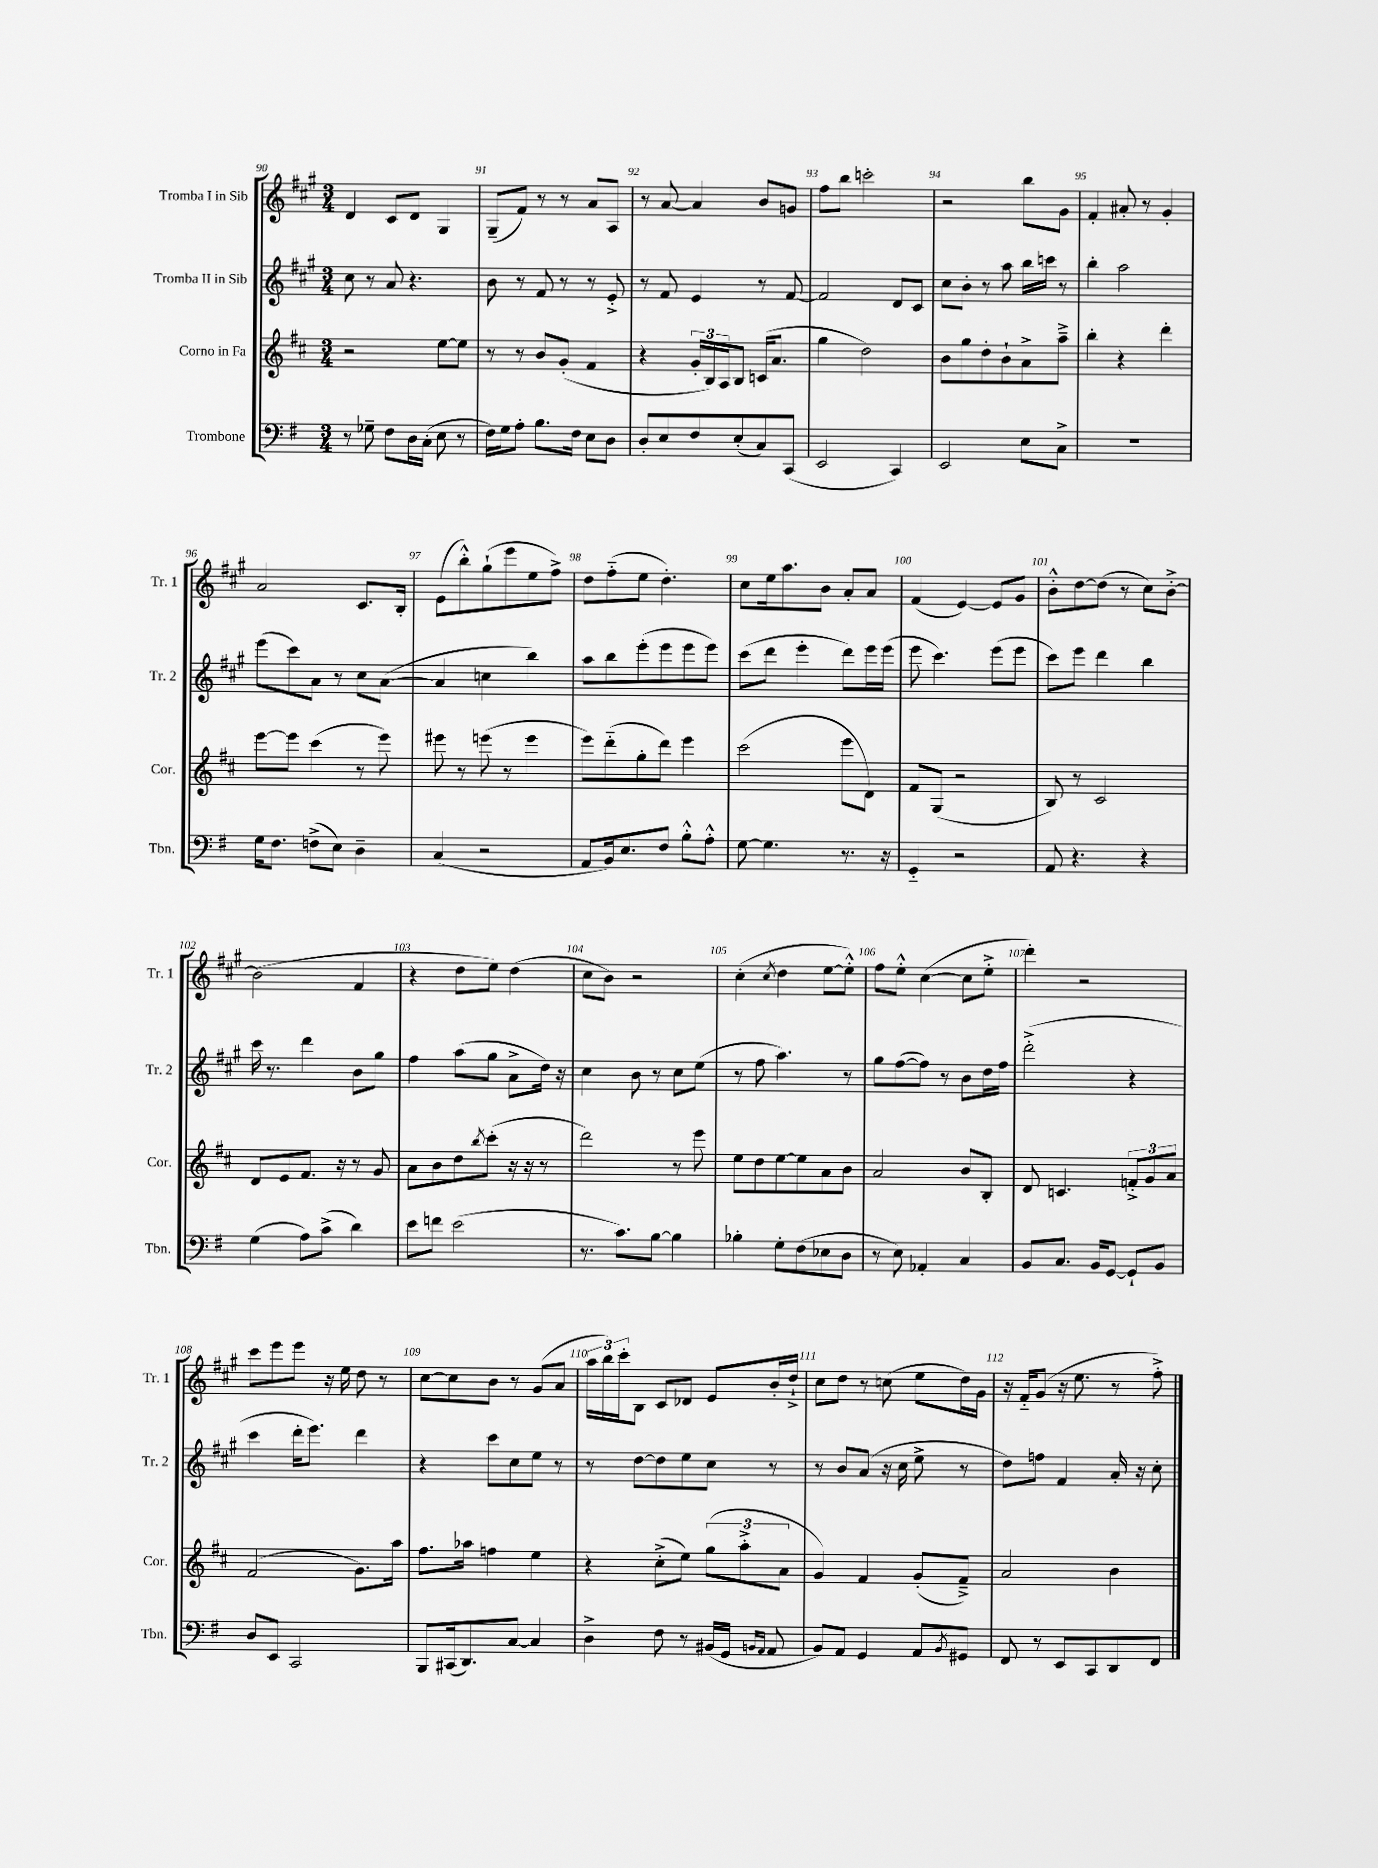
<<
\new StaffGroup <<
\new Staff = "s0" \with { instrumentName = "Tromba I in Sib" shortInstrumentName = "Tr. 1" } {
    \clef treble \key a \major \numericTimeSignature \time 3/4
    d'4 cis'8 d'8 gis4 |
    gis8--( fis'8) r8 r8 a'8 a8 |
    r8 a'8~ a'4 b'8 g'8 |
    fis''8 b''8 c'''2-. |
    r2 b''8 gis'8 |
    fis'4-. ais'8-. r8 gis'4-. |
    a'2 cis'8. b16-. |
    e'8( b''8-.-^) gis''8-!( e'''8 e''8 fis''8->) |
    d''8 fis''8-_( e''8 d''4.-.) |
    cis''8 e''16 a''8. b'8 a'8-. a'8 |
    fis'4( e'4~) e'8 gis'8 |
    b'8-.-^ d''8~ d''8( r8 cis''8) b'8~-.-> |
    b'2( fis'4 |
    r4 d''8 e''8) d''4( |
    cis''8 b'8) r2 |
    cis''4-.( \acciaccatura { cis''8 } d''4 e''8~ e''8-.-^) |
    fis''8 e''8-.-^ cis''4~( cis''8 e''8-.-> |
    d'''4-.) r2 |
    cis'''8 e'''8 e'''8 r16 e''16 d''8 r8 |
    cis''8~ cis''8 b'8 r8 gis'8( a'8 |
    \tuplet 3/2 { a''16 b''16) cis'''16-. } b8 cis'8 des'8 e'8 b'16-. d''16-!-> |
    cis''8 d''8 r8 c''8( e''8 d''16) gis'16 |
    r16 fis'16-_ gis'8( r16 e''8. r8 fis''8-.->) \bar "|." |
}
\new Staff = "s1" \with { instrumentName = "Tromba II in Sib" shortInstrumentName = "Tr. 2" } {
    \clef treble \key a \major \numericTimeSignature \time 3/4
    cis''8 r8 a'8 r4. |
    b'8 r8 fis'8 r8 r8 e'8-.-> |
    r8 fis'8 e'4 r8 fis'8~ |
    fis'2 d'8 cis'8 |
    cis''8 b'8-. r8 a''8 b''16 c'''16 r8 |
    b''4-. a''2 |
    e'''8( cis'''8) a'8 r8 cis''8 a'8~( |
    a'4 c''4 b''4) |
    a''8 b''8 e'''8-.( e'''8 e'''8 e'''8) |
    cis'''8( d'''8 e'''4-. d'''8) e'''16 e'''16( |
    e'''8 cis'''4.) e'''8( e'''8 |
    cis'''8) e'''8 d'''4 b''4 |
    cis'''16 r8. d'''4 b'8 gis''8 |
    fis''4 a''8( gis''8 a'8-> d''16) r16 |
    cis''4 b'8 r8 cis''8 e''8( |
    r8 fis''8 a''4.) r8 |
    gis''8 fis''8~( fis''8) r8 b'8 d''16 fis''16 |
    d'''2-.->( r4 |
    cis'''4 d'''16-. e'''8.) d'''4 |
    r4 cis'''8 cis''8 e''8 r8 |
    r8 d''8~ d''8 e''8 cis''8 r8 |
    r8 b'8 a'8( r16 cis''16 e''8-> r8 |
    d''8) f''8 fis'4 a'16-. r16 cis''8-. \bar "|." |
}
\new Staff = "s2" \with { instrumentName = "Corno in Fa" shortInstrumentName = "Cor." } {
    \clef treble \key d \major \numericTimeSignature \time 3/4
    r2 e''8~ e''8 |
    r8 r8 b'8 g'8-.( fis'4 |
    r4 \tuplet 3/2 { g'16-. b16) a16 } b8 c'16( a'8. |
    g''4 d''2) |
    b'8 g''8 d''8-. b'8-! a'8-> a''8---> |
    b''4-. r4 d'''4-. |
    e'''8~ e'''8 cis'''4( r8 e'''8) |
    eis'''8 r8 e'''8( r8 e'''4 |
    e'''8) d'''8-_( g''8-. d'''8) e'''4 |
    cis'''2( e'''8 d'8) |
    fis'8 g8( r2 |
    b8) r8 cis'2 |
    d'8 e'8 fis'8. r16 r8 g'8 |
    a'8 b'8 d''8 \acciaccatura { b''8 } cis'''8-.( r16 r16 r8 |
    d'''2) r8 e'''8 |
    e''8 d''8 e''8~ e''8 a'8 b'8 |
    a'2 b'8 b8-. |
    d'8 c'4. \tuplet 3/2 { f'8-.-> g'8 a'8 } |
    fis'2( g'8.) a''16 |
    fis''8. aes''16 f''4 e''4 |
    r4 cis''8-.->( e''8) \tuplet 3/2 { g''8( a''8-.-> a'8 } |
    g'4) fis'4 g'8-.( fis'8--->) |
    a'2 b'4 \bar "|." |
}
\new Staff = "s3" \with { instrumentName = "Trombone" shortInstrumentName = "Tbn." } {
    \clef bass \key g \major \numericTimeSignature \time 3/4
    r8 ges8-- fis8 d16 c16-.( e8 r8 |
    fis16) g16 a8-. b8. fis16 e8 d8 |
    d8-. e8 fis8 e8-.( c8) c,8( |
    e,2 c,4) |
    e,2 e8 c8-> |
    R2. |
    g16 fis8. f8->( e8) d4-- |
    c4( r2 |
    a,8 b,16) e8. fis8 b8-.-^ a8-.-^ |
    g8~ g4. r8. r16 |
    g,4-_ r2 |
    a,8 r4. r4 |
    g4( a8) c'8->( d'4) |
    e'8 f'8 e'2( |
    r8. c'8.) b8~ b4 |
    bes4-. g8-. fis8( ees8 d8 |
    r8 e8) aes,4-. c4 |
    b,8 c8. b,16 g,8~ g,8-! b,8 |
    d8 e,8 c,2 |
    b,,8 cis,16( d,8.) c8~ c4 |
    d4-> fis8 r8 bis,16( g,16 \grace { b,16 a,16 } a,8 |
    b,8) a,8 g,4 a,8 \acciaccatura { b,8 } gis,8 |
    fis,8 r8 e,8 c,8 d,8 fis,8 \bar "|." |
}
>>
>>
\layout { \context { \Score currentBarNumber = #90 \override BarNumber.break-visibility = ##(#f #t #t) barNumberVisibility = #all-bar-numbers-visible } }
